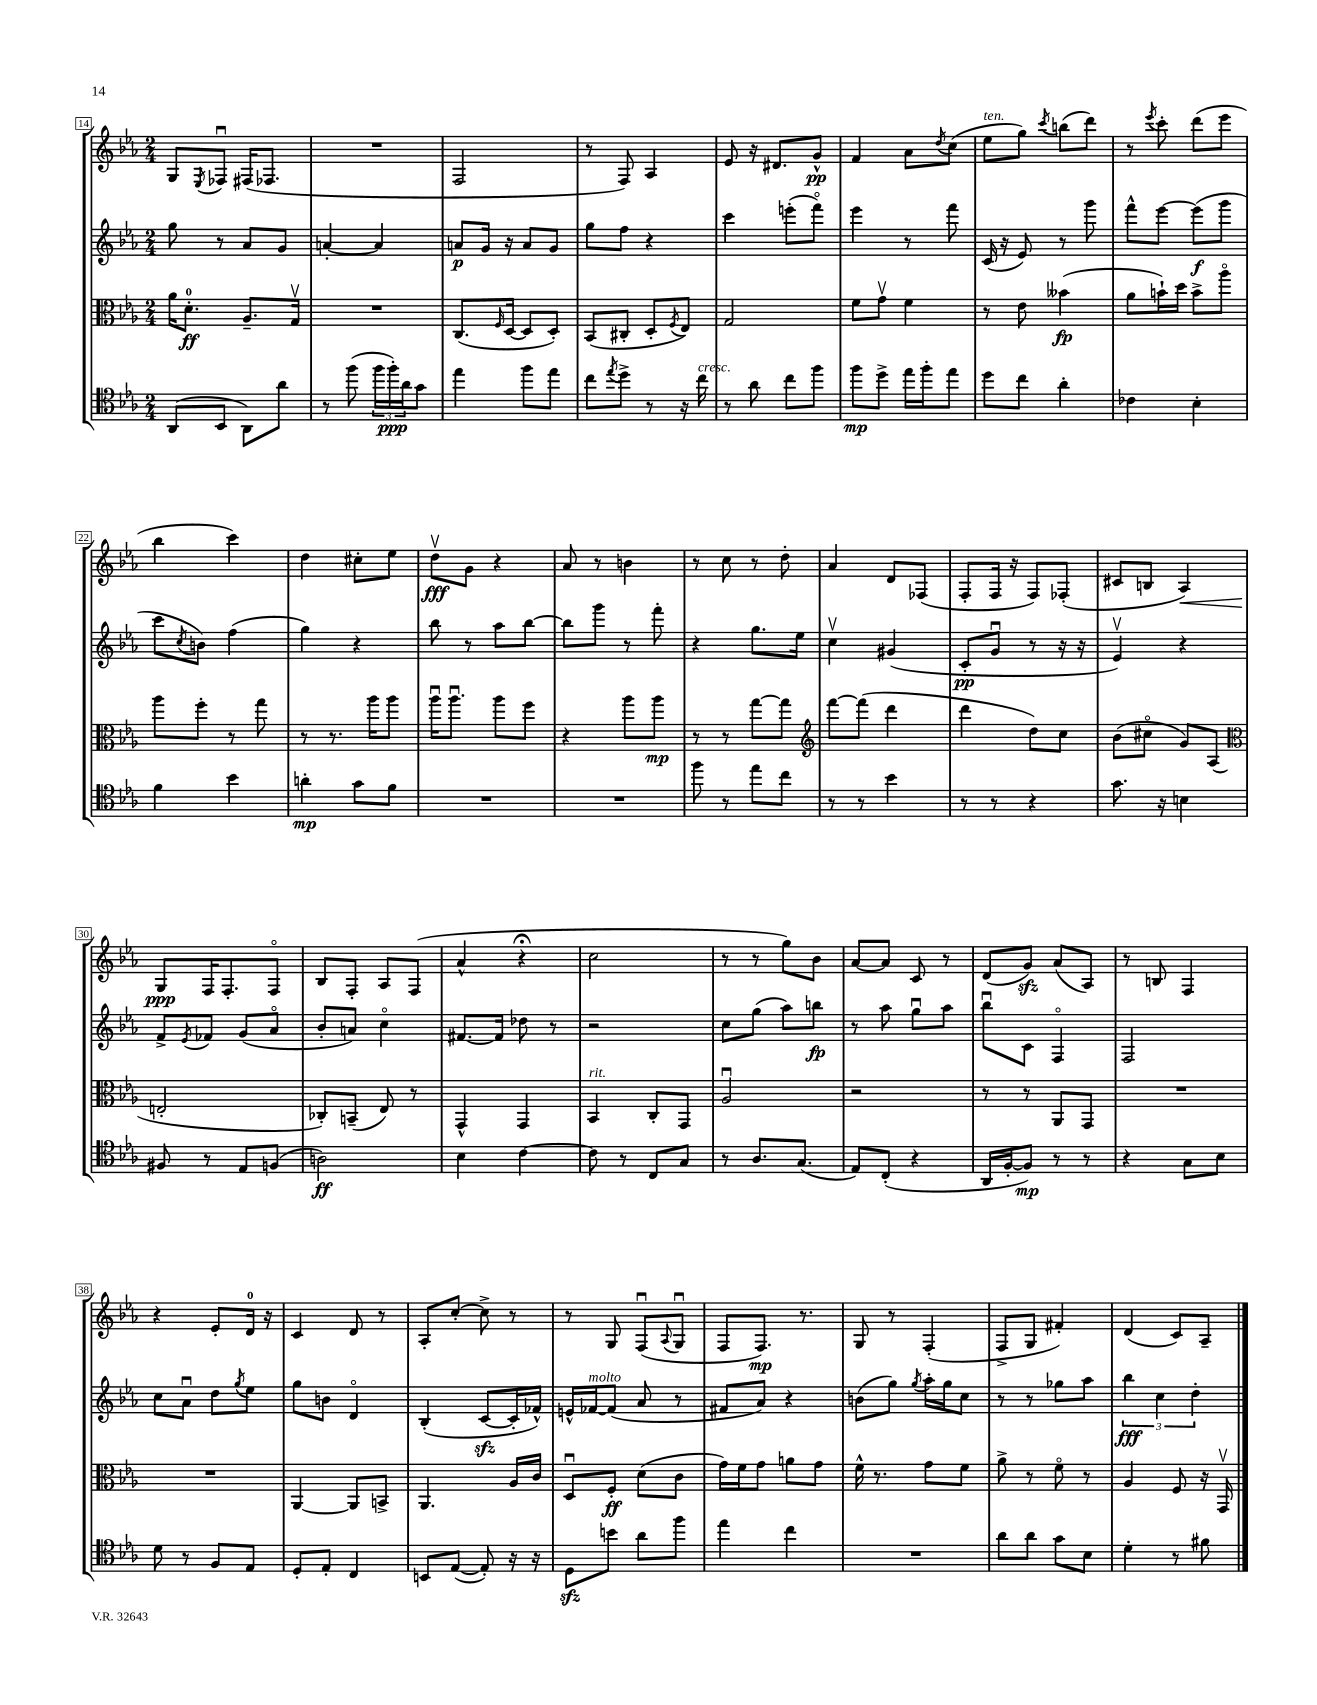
<<
\new StaffGroup <<
\new Staff = "s0" {
    \clef treble \key ees \major \numericTimeSignature \time 2/4
    g8 \acciaccatura { ees8 } fes8\downbow fis16( fes8. |
    R2 |
    f2 |
    r8 f8) aes4 |
    ees'8 r16 dis'8. g'8-^\pp |
    f'4 aes'8 \acciaccatura { d''8 } c''8( |
    ees''8^\markup { \italic "ten." } g''8) \acciaccatura { c'''8 } b''8( d'''8) |
    r8 \acciaccatura { ees'''8 } c'''8-. d'''8( ees'''8 |
    bes''4 c'''4) |
    d''4 cis''8-. ees''8 |
    d''8\upbow\fff g'8 r4 |
    aes'8 r8 b'4 |
    r8 c''8 r8 d''8-. |
    aes'4 d'8 fes8( |
    f8-. f16 r16 f8) fes8-.( |
    cis'8 b8 aes4\<) |
    g8\ppp\! f16 f8.-. f8\flageolet |
    bes8 f8-. aes8 f8( |
    aes'4-^ r4\fermata |
    c''2 |
    r8 r8 g''8) bes'8 |
    aes'8~ aes'8 c'8 r8 |
    d'8( g'8\sfz) aes'8( aes8) |
    r8 b8 f4 |
    r4 ees'8-. d'16-0 r16 |
    c'4 d'8 r8 |
    aes8-. c''8~-. c''8-> r8 |
    r8 g8 f8\downbow( \appoggiatura { aes8 } g8\downbow |
    f8 f8.\mp) r8. |
    g8 r8 f4-.( |
    f8-> g8 fis'4-.) |
    d'4( c'8) aes8-- \bar "|." |
}
\new Staff = "s1" {
    \clef treble \key ees \major \numericTimeSignature \time 2/4
    g''8 r8 aes'8 g'8 |
    a'4~-. a'4 |
    a'8\p g'16 r16 a'8 g'8 |
    g''8 f''8 r4 |
    c'''4 e'''8-.( f'''8\flageolet) |
    ees'''4 r8 f'''8 |
    c'16( r16 ees'8) r8 g'''8 |
    f'''8-^ ees'''8~ ees'''8\f( g'''8 |
    c'''8 \acciaccatura { c''8 } b'8) f''4( |
    g''4) r4 |
    bes''8 r8 aes''8 bes''8~ |
    bes''8 g'''8 r8 f'''8-. |
    r4 g''8. ees''16 |
    c''4\upbow gis'4( |
    c'8-.\pp g'8\downbow r8 r16 r16 |
    ees'4\upbow) r4 |
    f'8-> \acciaccatura { ees'8 } fes'8 g'8( aes'8\flageolet |
    bes'8-. a'8) c''4\flageolet |
    fis'8.~ fis'16 des''8 r8 |
    r2 |
    c''8 g''8( aes''8) b''8\fp |
    r8 aes''8 g''8\downbow aes''8 |
    bes''8\downbow c'8 f4\flageolet |
    f2 |
    c''8 aes'8\downbow d''8 \acciaccatura { g''8 } ees''8 |
    g''8 b'8 d'4\flageolet |
    bes4-.( c'8~\sfz c'16-. fes'16-^) |
    e'16-^ fes'16~^\markup { \italic "molto" } fes'8( aes'8 r8 |
    fis'8 aes'8) r4 |
    b'8( g''8) \acciaccatura { g''8 } aes''16-. g''16 c''8 |
    r8 r8 ges''8 aes''8 |
    \tuplet 3/2 { bes''4\fff c''4 d''4-. } \bar "|." |
}
\new Staff = "s2" {
    \clef alto \key ees \major \numericTimeSignature \time 2/4
    aes'16 d'8.-0-.\ff aes8.-- g16\upbow |
    R2 |
    c8.( \grace { f16 } d16~ d8 d8-.) |
    bes,8( cis8-. d8-. \acciaccatura { f8 } ees8) |
    g2 |
    f'8 g'8\upbow f'4 |
    r8 ees'8 beses'4\fp( |
    aes'8 b'16-!) d''16 b'8-> aes''8\flageolet |
    aes''8 f''8-. r8 g''8 |
    r8 r8. aes''16 aes''8 |
    aes''16\downbow aes''8.\downbow aes''8 f''8 |
    r4 aes''8 aes''8\mp |
    r8 r8 g''8~ g''8 |
    \clef treble f'''8~ f'''8( d'''4 |
    d'''4 d''8) c''8 |
    bes'8( cis''8\flageolet g'8) aes8( |
    \clef alto e2-. |
    ces8-.) b,8--( ees8) r8 |
    g,4-^ g,4 |
    bes,4^\markup { \italic "rit." } c8-. g,8 |
    aes2\downbow |
    r2 |
    r8 r8 aes,8 g,8 |
    R2 |
    R2 |
    aes,4~ aes,8 b,8-> |
    aes,4. aes16 c'16 |
    d8\downbow f8-.\ff d'8( c'8 |
    g'16) f'16 g'8 a'8 g'8 |
    f'16-^ r8. g'8 f'8 |
    aes'8-> r8 f'8\flageolet r8 |
    aes4 f8 r16 g,16\upbow \bar "|." |
}
\new Staff = "s3" {
    \clef tenor \key ees \major \numericTimeSignature \time 2/4
    aes,8( bes,8 aes,8) aes'8 |
    r8 f''8( \tuplet 3/2 { f''16 f''16-.\ppp) aes'16 } g'8 |
    ees''4 f''8 ees''8 |
    c''8 \acciaccatura { ees''8 } d''8-> r8 r16 c''16^\markup { \italic "cresc." } |
    r8 aes'8 c''8 f''8 |
    f''8\mp d''8-> ees''16 f''16-. ees''8 |
    d''8 c''8 aes'4-. |
    ces'4 bes4-. |
    f'4 bes'4 |
    a'4-.\mp g'8 f'8 |
    R2 |
    R2 |
    f''8 r8 ees''8 c''8 |
    r8 r8 bes'4 |
    r8 r8 r4 |
    g'8. r16 b4 |
    fis8 r8 ees8 f8( |
    a2\ff) |
    bes4 c'4~ |
    c'8 r8 c8 g8 |
    r8 aes8. g8.( |
    ees8) c8-.( r4 |
    aes,16 f16~-. f8\mp) r8 r8 |
    r4 g8 bes8 |
    d'8 r8 f8 ees8 |
    d8-. ees8-. c4 |
    b,8 ees8~( ees8-.) r16 r16 |
    d8\sfz b'8 aes'8 f''8 |
    ees''4 c''4 |
    R2 |
    aes'8 aes'8 g'8 bes8 |
    d'4-. r8 fis'8 \bar "|." |
}
>>
>>
\layout { \context { \Score currentBarNumber = #14 \override BarNumber.stencil = #(make-stencil-boxer 0.1 0.3 ly:text-interface::print) } }
